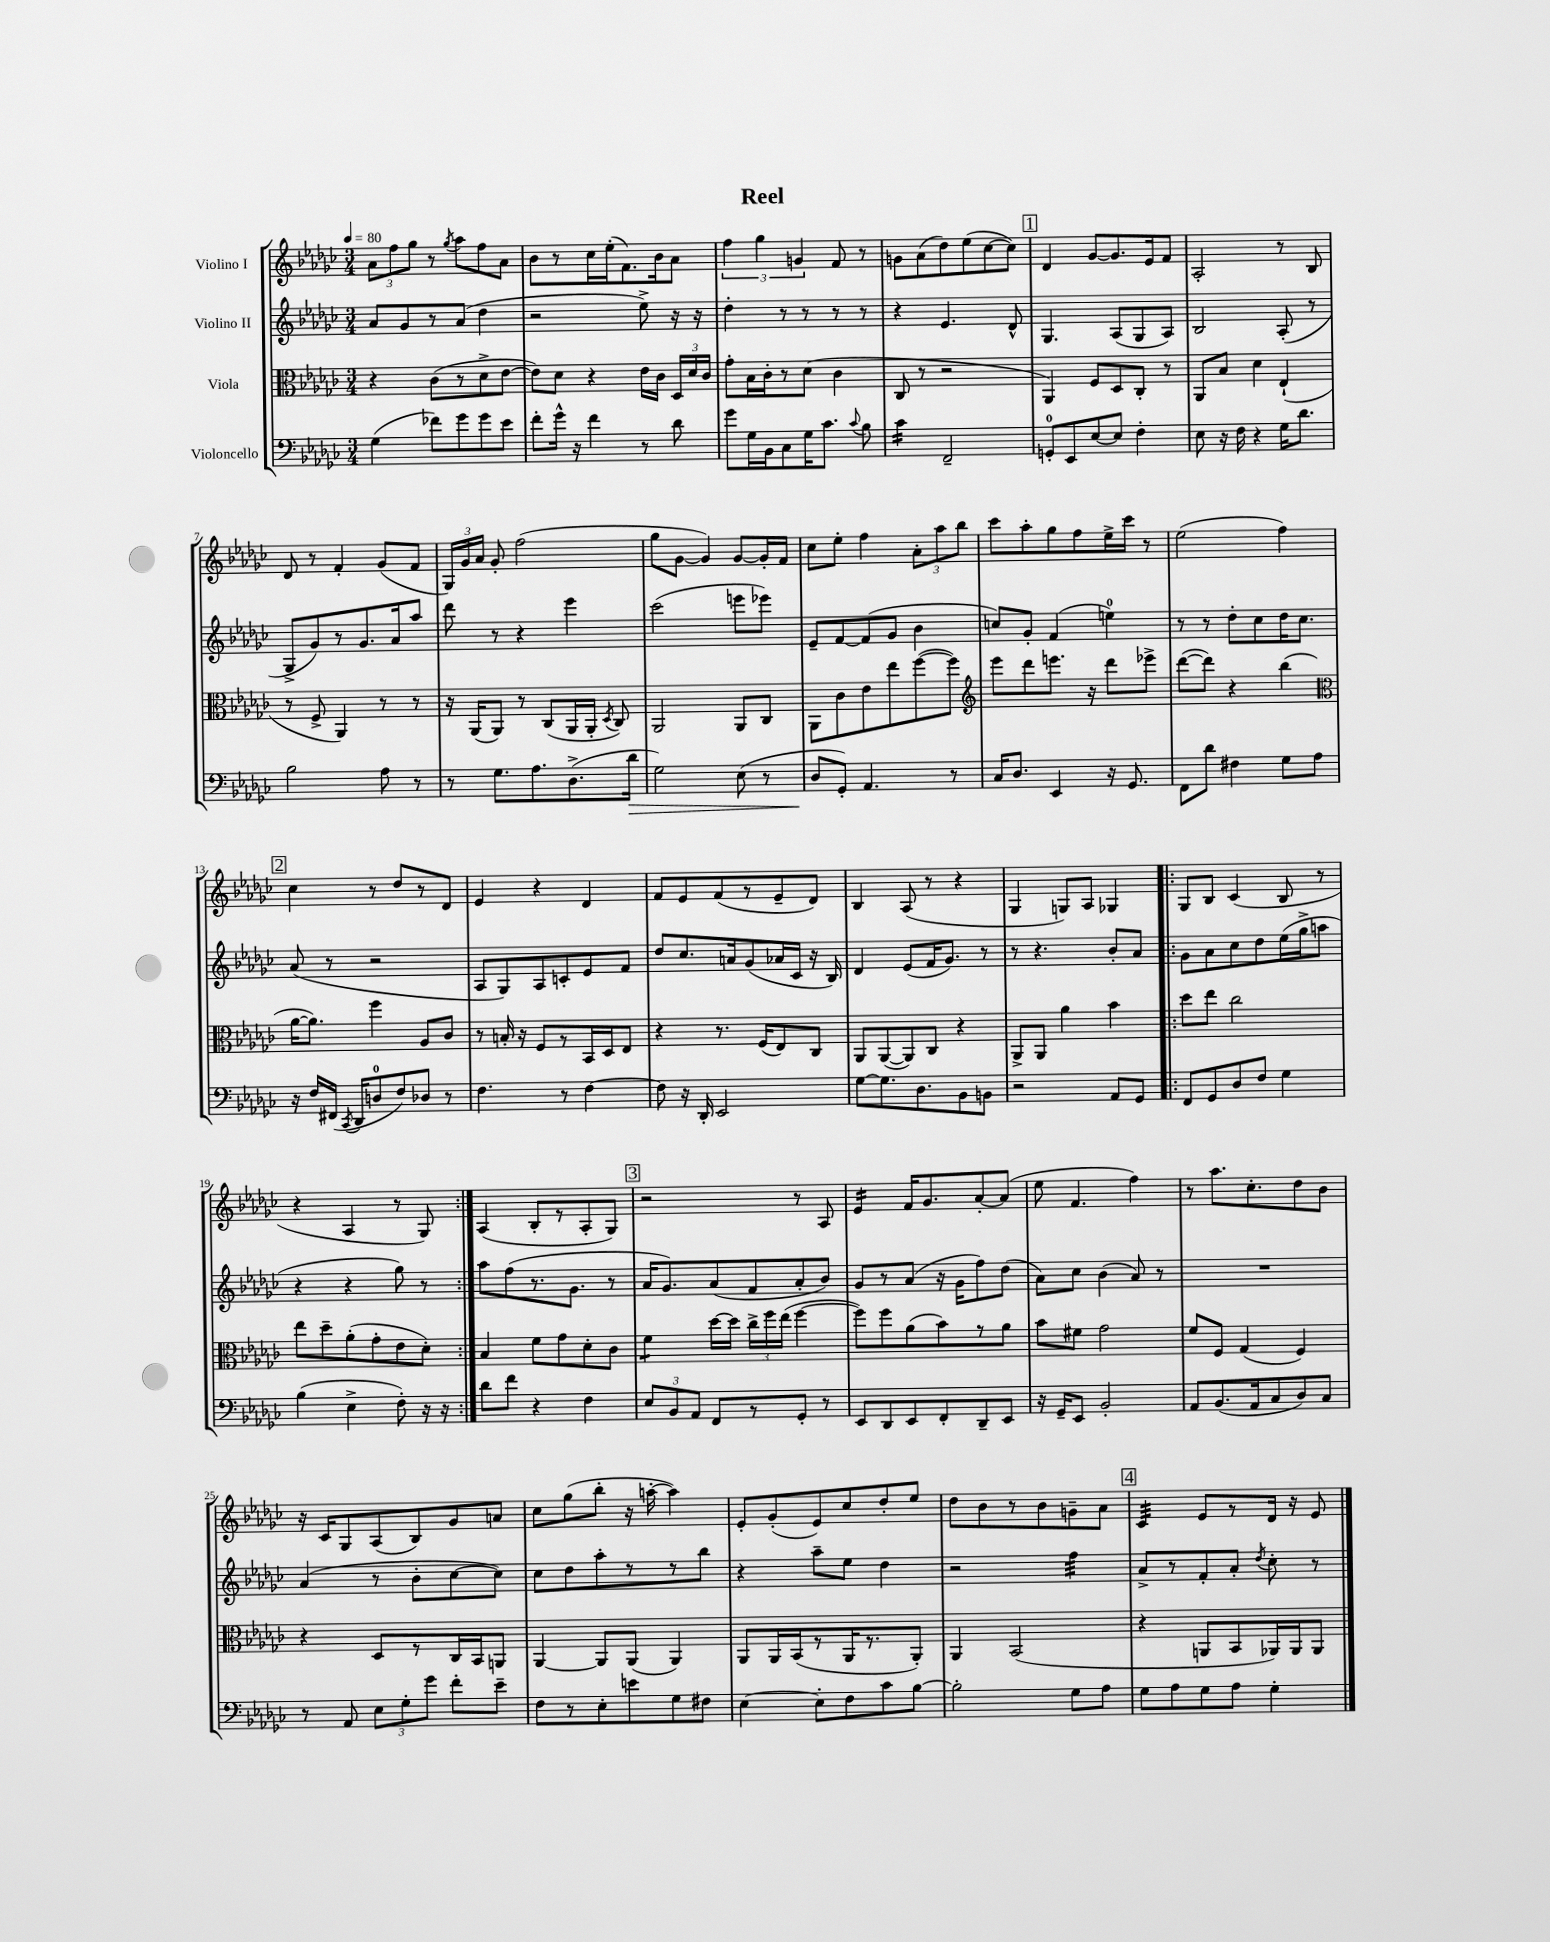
\header { title = "Reel" }
<<
\new StaffGroup <<
\new Staff = "s0" \with { instrumentName = "Violino I" } {
    \clef treble \key ges \major \numericTimeSignature \time 3/4 \tempo 4 = 80
    \autoBeamOff \tuplet 3/2 { aes'8[ f''8 ges''8] } r8 \acciaccatura { ges''8 } aes''8[ f''8 aes'8] |
    bes'8[ r8 ces''16 ees''16-.( f'8.) bes'16 aes'8] |
    \tuplet 3/2 { f''4 ges''4 g'4 } f'8 r8 |
    g'8[ aes'8( des''8) ees''8( ces''8~ ces''8]) |
    \mark \markup { \box "1" } des'4 ges'8[~ ges'8. ees'16 f'8] |
    aes2-. r8 bes8 |
    des'8 r8 f'4-. ges'8[( f'8] |
    \tuplet 3/2 { ges16[) ges'16 aes'16] } ges'8-. f''2( |
    ges''8[ ges'8]~ ges'4) ges'8[~ ges'16-. f'16] |
    ces''8[ ees''8]-. f''4 \tuplet 3/2 { aes'8[-. aes''8 bes''8] } |
    ces'''8[ aes''8-. ges''8 f''8 ees''16-> ces'''16] r8 |
    ees''2( f''4) |
    \mark \markup { \box "2" } ces''4 r8 des''8[ r8 des'8] |
    ees'4 r4 des'4 |
    f'8[ ees'8 f'8( r8 ees'8-- des'8]) |
    bes4 aes8( r8 r4 |
    ges4 g8[) aes8] ges4 |
    \repeat volta 2 { ges8[ bes8] ces'4( bes8 r8 |
    r4 aes4 r8 ges8) | }
    aes4( bes8[-. r8 aes8-. ges8]) |
    \mark \markup { \box "3" } r2 r8 aes8 |
    ees'4:16 f'16[ ges'8. aes'8~-. aes'8]( |
    ees''8 f'4. f''4) |
    r8 aes''8.[ ces''8.-. des''8 bes'8] |
    r16 ces'16[ ges8 aes8( bes8) ges'8 a'8] |
    ces''8[ ges''8( bes''8]-. r16 a''16~-. a''4) |
    ees'8[-. ges'8-.( ees'8) ces''8 des''8-. ees''8] |
    des''8[ bes'8 r8 bes'8 g'8-- aes'8] |
    \mark \markup { \box "4" } ces'4:32 ees'8[ r8 des'16] r16 ees'8 \bar "|." |
}
\new Staff = "s1" \with { instrumentName = "Violino II" } {
    \clef treble \key ges \major \numericTimeSignature \time 3/4
    \autoBeamOff aes'8[ ges'8 r8 aes'8]( des''4 |
    r2 ees''8->) r16 r16 |
    des''4-. r8 r8 r8 r8 |
    r4 ees'4. des'8-^ |
    \mark \markup { \box "1" } ges4. aes8[( ges8 aes8]) |
    bes2 aes8-.( r8 |
    ges8[-> ges'8) r8 ges'8. aes'16 aes''8] |
    des'''8 r8 r4 ees'''4 |
    ces'''2( e'''8[ ees'''8]) |
    ees'8[-- f'8~ f'8( ges'8] bes'4 |
    c''8[) ges'8]-. f'4( e''4-0) |
    r8 r8 des''8[-. ces''8 des''16 ces''8.] |
    \mark \markup { \box "2" } aes'8( r8 r2 |
    aes8[ ges8) aes8 c'8-. ees'8 f'8] |
    des''8[ ces''8. a'16 ges'8( aes'16 ces'16] r16 bes16) |
    des'4 ees'8[( f'16 ges'8.]) r8 |
    r8 r4. bes'8[-. aes'8] |
    \repeat volta 2 { ges'8[ aes'8 ces''8 des''8 ees''16( ges''16-> a''8] |
    r4 r4 ges''8) r8 | }
    aes''8[ f''8( r8. ges'8.] r8 |
    \mark \markup { \box "3" } aes'16[ ges'8.) aes'8( f'8 aes'8-. bes'8]) |
    ges'8[ r8 aes'8]( r16 ges'16[ f''8) des''8]( |
    aes'8[) ces''8] bes'4( aes'8) r8 |
    R2. |
    aes'4( r8 bes'8[-. ces''8~ ces''8]) |
    ces''8[ des''8 aes''8-. r8 r8 bes''8] |
    r4 aes''8[-- ees''8] des''4 |
    r2 f''4:32 |
    \mark \markup { \box "4" } aes'8[-> r8 f'8-. aes'8]-. \acciaccatura { des''8 } ces''8-. r8 \bar "|." |
}
\new Staff = "s2" \with { instrumentName = "Viola" } {
    \clef alto \key ges \major \numericTimeSignature \time 3/4
    \autoBeamOff r4 ces'8[( r8 des'8-> ees'8]~ |
    ees'8[) des'8] r4 ees'16[ ces'16] \tuplet 3/2 { des16[ des'16 ces'16] } |
    ges'8[-. bes16 ces'16-. r8 des'8]( ces'4 |
    ces8 r8 r2 |
    \mark \markup { \box "1" } aes,4) f8[ des8 ces8]-. r8 |
    aes,8[ bes8] des'4 ees4-!( |
    r8 f8-> aes,4) r8 r8 |
    r16 aes,16[( aes,8]) r8 ces8[( aes,16 aes,16]-. \acciaccatura { des8 } ces8) |
    aes,2 aes,8[ ces8] |
    aes,8[ ces'8 ees'8 ees''8 f''8~( f''8]) |
    \clef treble ees'''8[ des'''8 e'''8.] r16 des'''8[ ees'''8]-> |
    des'''8[~( des'''8]) r4 bes''4( |
    \mark \markup { \box "2" } \clef alto aes'16[~ aes'8.]) f''4 aes8[ ces'8] |
    r8 b16-. r16 f8[ r8 bes,16 des16 ees8] |
    r4 r8. f16[( ees8) ces8] |
    aes,8[ aes,8~( aes,8) ces8] r4 |
    aes,8[-> aes,8] aes'4 bes'4 |
    \repeat volta 2 { des''8[ ees''8] ces''2 |
    ees''8[ des''8-- aes'8-.( ges'8-. ees'8 des'8]-.) | }
    bes4 f'8[ ges'8 des'8-. ces'8] |
    \mark \markup { \box "3" } f'4:8 des''16[~ des''16] \tuplet 3/2 { ces''16[-> f''16 ees''16]( } f''4~ |
    f''8[) f''8 aes'8( bes'8) r8 aes'8] |
    bes'8[ fis'8] ges'2 |
    f'8[ f8] ges4( f4) |
    r4 des8[ r8 ces16 bes,16 a,8] |
    aes,4~ aes,8[ aes,8]( aes,4) |
    aes,8[ aes,16 bes,16( r8 aes,16 r8. aes,8]-.) |
    aes,4 bes,2( |
    \mark \markup { \box "4" } r4 a,8[ bes,8 aes,16) aes,16 aes,8] \bar "|." |
}
\new Staff = "s3" \with { instrumentName = "Violoncello" } {
    \clef bass \key ges \major \numericTimeSignature \time 3/4
    \autoBeamOff ges4( fes'8[) ges'8 ges'8 ees'8] |
    f'8[-. ges'16]-^ r16 f'4 r8 des'8 |
    ges'8[ ges16 bes,16 ces8 ges16 ces'8.] \appoggiatura { ces'8 } bes8 |
    ces'4:16 f,2-- |
    \mark \markup { \box "1" } g,8[-0-. ees,8 ees8~ ees8] f4-. |
    ees8 r16 f16 r4 ges16[ des'8.] |
    bes2 aes8 r8 |
    r8 ges8.[ aes8. des8.->( des'16]\> |
    ges2) ees8( r8 |
    des8[\! ges,8]-.) aes,4. r8 |
    ces16[ des8.] ees,4 r16 ges,8. |
    f,8[ des'8] fis4 ges8[ aes8] |
    \mark \markup { \box "2" } r16 f16[ fis,16]( \acciaccatura { ces,8 } des,16[ d8-0 f8) des8] r8 |
    f4. r8 f4~ |
    f8 r16 des,16-. ees,2 |
    ges8[~ ges8. des8. bes,8 b,8] |
    r2 aes,8[ ges,8] |
    \repeat volta 2 { f,8[ ges,8 des8 f8] ges4 |
    bes4( ees4-> f8-.) r16 r16 | }
    des'8[ f'8] r4 f4 |
    \mark \markup { \box "3" } \tuplet 3/2 { ees8[ bes,8 aes,8] } f,8[ r8 ges,8]-. r8 |
    ees,8[ des,8 ees,8 f,8-. des,8-- ees,8] |
    r16 ges,16[-- ees,8] bes,2-. |
    aes,8[ bes,8.( aes,16 ces8 des8) ces8] |
    r8 aes,8 \tuplet 3/2 { ees8[ ges8-. ges'8] } f'8[-. ees'8]-- |
    f8[ r8 ees8-. e'8 ges8 fis8] |
    ees4~ ees8[-. f8 ces'8 bes8]~ |
    bes2-. ges8[ aes8] |
    \mark \markup { \box "4" } ges8[ aes8 ges8 aes8] ges4-. \bar "|." |
}
>>
>>
